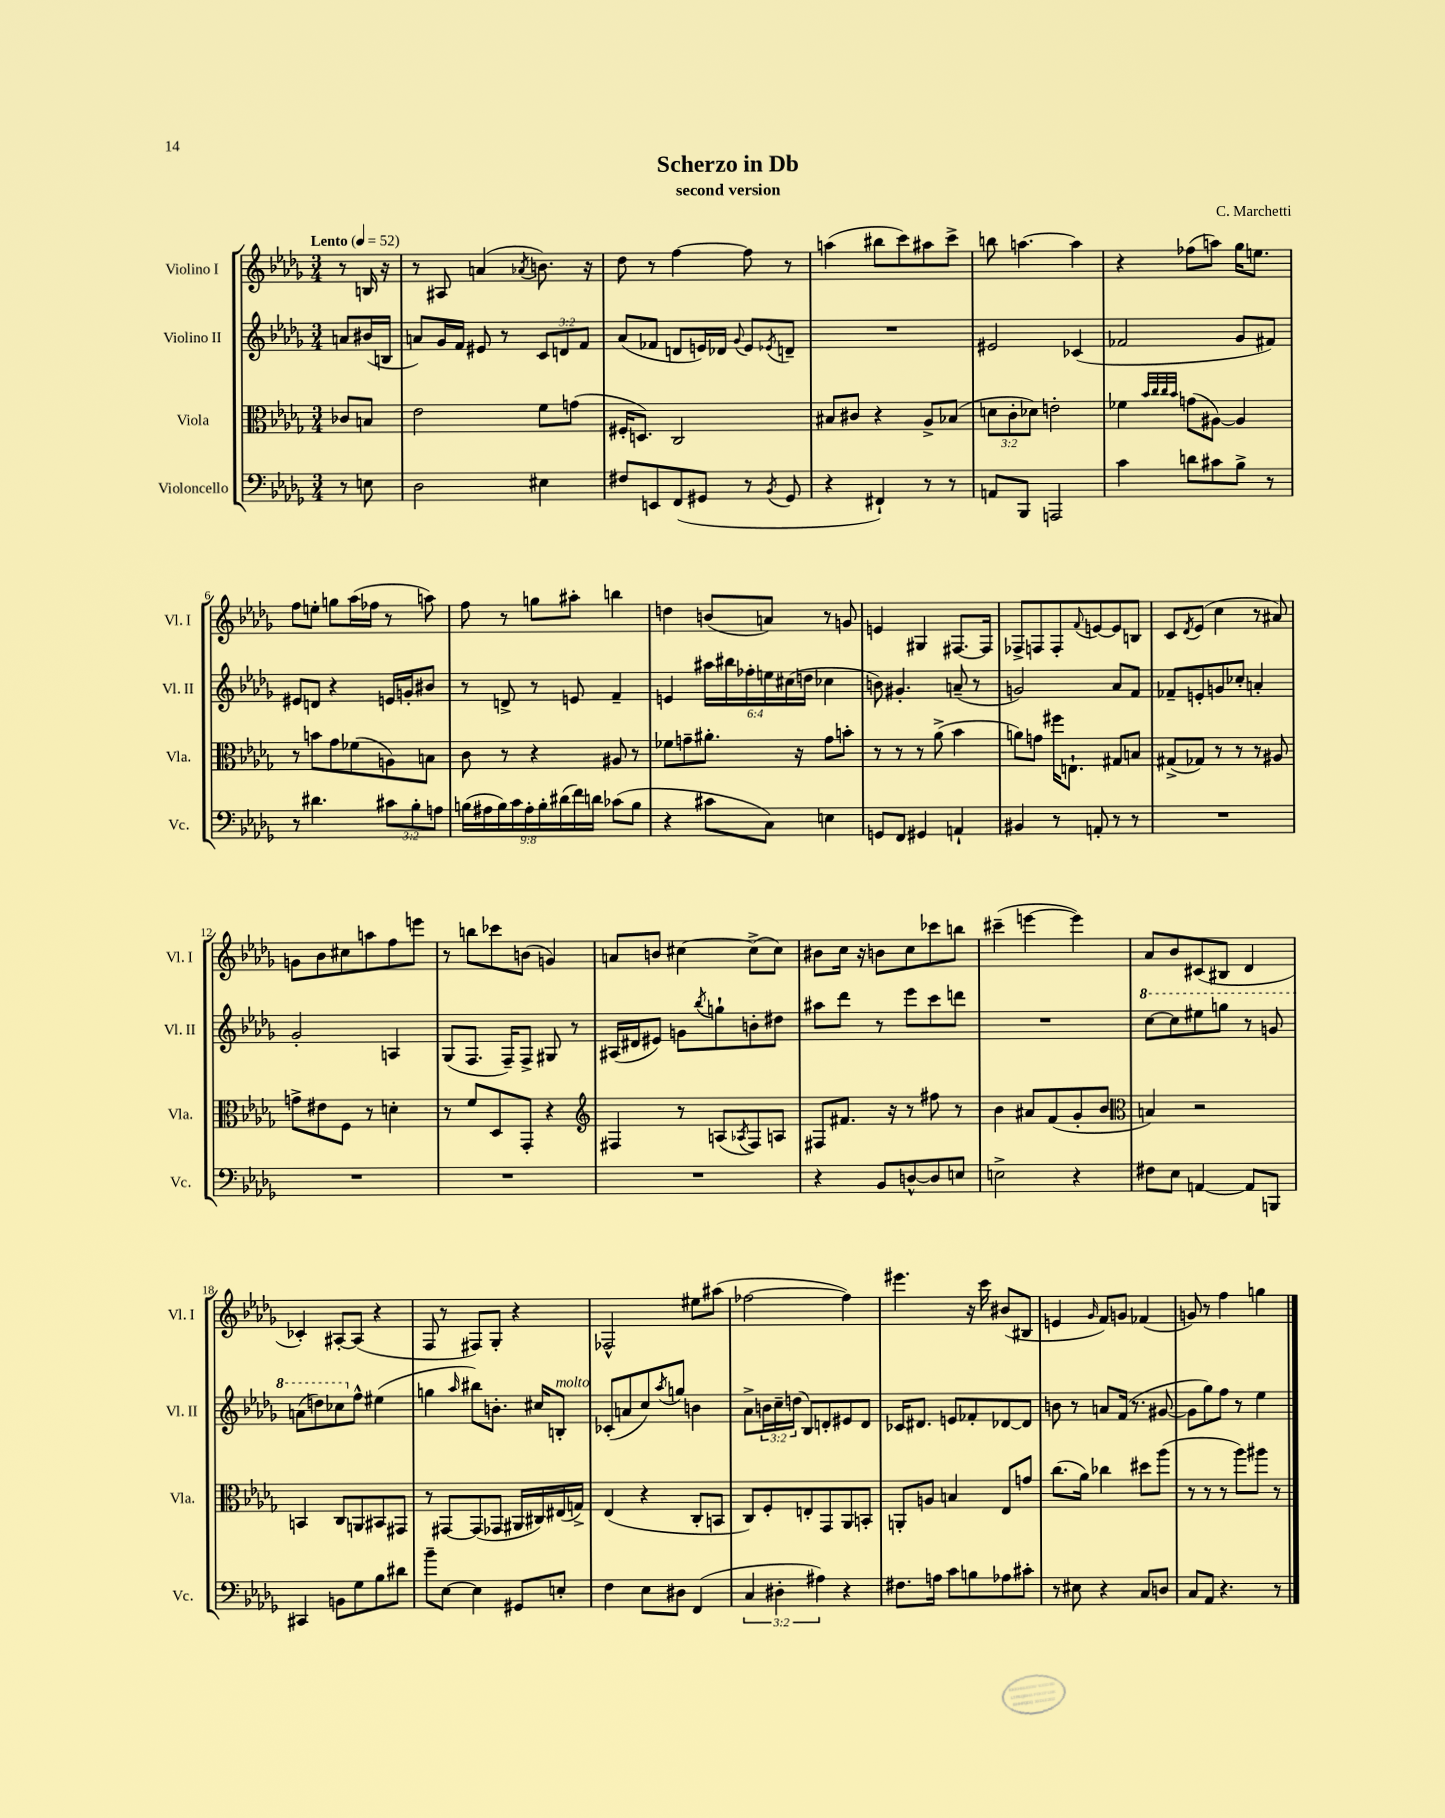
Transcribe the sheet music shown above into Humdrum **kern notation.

**kern	**kern	**kern	**kern
*part4	*part3	*part2	*part1
*staff4	*staff3	*staff2	*staff1
*I"Violoncello	*I"Viola	*I"Violino II	*I"Violino I
*I'Vc.	*I'Vla.	*I'Vl. II	*I'Vl. I
*clefF4	*clefC3	*clefG2	*clefG2
*k[b-e-a-d-g-]	*k[b-e-a-d-g-]	*k[b-e-a-d-g-]	*k[b-e-a-d-g-]
*M3/4	*M3/4	*M3/4	*M3/4
*MM52	*MM52	*MM52	*MM52
=	=	=	=
!	!	!	!LO:TX:a:B:t=Lento
8r	8c-X/L	8an/L	8r
8En\	8Bn/J	(16b#X/L	16Bn/
.	.	16Bn/JJ	16r
=1	=1	=1	=1
2D-\	2e-\	8an/L)	8r
.	.	16g-/L	8A#X/
.	.	16f/JJ	.
.	.	8e#X/	(4an/
.	.	8r	.
.	.	.	8qa-X/
4E#X\	8f\L	12c/L	8.bn\)
.	.	12dn/	.
.	(8gn\J	.	.
.	.	12f/J	.
.	.	.	16r
=2	=2	=2	=2
8F#X/L	16F#X'/KL	(8a-/L	8dd-\
.	8.Dn/J)	.	.
8EEn/	.	8f-X/J	8r
(8FF/	2C/	8dn/L	[4ff\
8GG#X/J	.	16en/L)	.
.	.	16d-X/JJ	.
.	.	8qqg-/	.
8r	.	8e/L	8ff\]
8qBB-/	.	8qe-X/	.
8GG#/	.	8dn~/J	8r
=3	=3	=3	=3
4r	8B#X/L	2.r	(4aan\
.	8c#X/J	.	.
4FF#X`/)	4r	.	8bb#X\L
.	.	.	8ccc\)
8r	8A-^/L	.	8aa#X\
8r	(8B-X/J	.	8ccc^\J
=4	=4	=4	=4
8AAn/L	12dn\L	2e#X/	8bbn\
.	12c'\	.	.
8BBB-/J	.	.	[4.aan\
.	12d-X\J)	.	.
2AAAn/	2en'\	.	.
.	.	(4c-X/	4aa\]
=5	=5	=5	=5
4c\	4f-X\	2f-X/	4r
.	32qqb-/LLL	.	.
.	32qqcc/	.	.
.	32qqcc/	.	.
.	32qqb-/JJJ	.	.
8dn\L	(8gn\L	.	(8ff-X\L
8c#X\	[8A#X\J)	.	8aan\J)
8B-^\J	4A#/]	8g-/L	16gg-\KL
.	.	.	8.een\J
8r	.	8f#X/J)	.
!!LO:LB:g=z
=6	=6	=6	=6
8r	8r	8e#X/L	8ff\L
4.d#X\	8bn\L	8dn/J	8een'\J
.	8g-\	4r	8ggn\L
.	(8f-X\	.	(16aa-\L
.	.	.	16ff-X\JJ
12c#X\L	8An\)	16en/LL	8r
.	.	16gn'/J	.
12B-'\	.	.	.
.	8Bn\J	8b#X/J	8aan\)
12An\J	.	.	.
=7	=7	=7	=7
(18Bn\LL	8c\	8r	8ff\
18A#X\	.	.	.
18B\)	.	.	.
.	8r	8dn^/	8r
18c\	.	.	.
18A#'\	.	.	.
.	4r	8r	8ggn\L
18B'\	.	.	.
(18d#X\	.	.	.
.	.	8en/	8aa#X'\J
18f\)	.	.	.
18dn\JJ	.	.	.
(8c-X\L	8A#X/	4f~/	4bbn\
8B\J	8r	.	.
=8	=8	=8	=8
4r	8f-X\L	4en/	4ddn\
.	8gn~\	.	.
8c#X\L	8.a#X'\J	24aa#X\LL	(8bn/L
.	.	24bb#X\	.
.	.	24ff-X'\	.
8C\J)	.	24een\	8an/J)
.	.	(24cc#X\	.
.	16r	.	.
.	.	24ddn\JJ	.
4En\	8g\L	4cc-X\	8r
.	8bn'\J	.	8gn/
=9	=9	=9	=9
8GGn/L	8r	8bn\)	4en/
8FF/J	8r	4.g#X'/	.
4GG#X/	8r	.	4G#X/
.	(8a-^\	.	.
4AAn`/	4b-\	(8an~/	[8.F#X/L
.	.	8r	.
.	.	.	16F#/Jk]
=10	=10	=10	=10
4BB#X/	8an\L)	2gn/)	8F-X^/L
.	8gn\J	.	8Fn/
8r	16ff#X\KL	.	8F'/
.	8.En`\J	.	.
.	.	.	8qqf/
8AAn'/	.	.	[8en/
8r	8G#X/L	8a-/L	8e/]
8r	8Bn/J	8f/J	8Bn/J
=11	=11	=11	=11
2.r	(8G#X^/L	8f-X~/L	8c/L
.	.	.	8qd-/
.	8G-X/J)	8en'/	(8e-/J
.	8r	8gn/	4cc\
.	8r	8cc-X'/J	.
.	8r	4an'/	8r
.	8A#X/	.	8a#X/)
!!LO:LB:g=z
=12	=12	=12	=12
2.r	8gn^\L	2g-'/	8gn\L
.	8e#X\	.	8b-\
.	8F\J	.	8cc#X\
.	8r	.	8aan\
.	4dn'\	4An/	8ff\
.	.	.	8eeen\J
=13	=13	=13	=13
2.r	8r	(8G-/L	8r
.	8f/L	8.F/J	8bbn\L
.	8D-/	.	8ccc-X\
.	.	16F~/KL)	.
.	8GG-'/J	8F^/J	(8bn\J
.	4r	8G#X/	4gn/)
.	.	8r	.
=14	=14	=14	=14
*	*clefG2	*	*
2.r	4F#X/	(16A#X/LL	8an/L
.	.	16d#X/J	.
.	.	8e#X/J)	8bn/J
.	8r	8gn\L	[4cc#X\
.	.	8qbb-/	.
.	(8An/L	8ggn`\	.
.	8qA-X/	.	.
.	8F#/)	8bn'\	(8cc#^\L]
.	8An/J	8dd#X\J	8cc#\J)
=15	=15	=15	=15
4r	8F#X/L	8aa#X\L	8b#X\L
.	8.f#X/J	8ddd-\J	16cc\Jk
.	.	.	16r
8BB-/L	.	8r	8bn\L
.	16r	.	.
[8Dn^^/	8r	8eee-\L	8cc\
8D/]	8ff#X\	8ccc\	8ccc-X\
8En/J	8r	8dddn\J	8bbn\J
=16	=16	=16	=16
2En^\	4b-\	2.r	(4ccc#X~\
.	8a#X/L	.	[4eeen\
.	(8f/	.	.
4r	8g-'/	.	4eee\])
.	8b-/J	.	.
=17	=17	=17	=17
*	*clefC3	*	*
*	*	*8va	*
8F#X\L	4Bn/)	[8ccc\L	8a-/L
8E-\J	.	8ccc\]	8b-/
[4AAn/	2r	8eee#X\	(8c#X/
.	.	8gggn\J	8B#X/J
8AA/L]	.	8r	4d-/
8BBBn/J	.	8ggn/	.
!!LO:LB:g=z
=18	=18	=18	=18
4CC#X/	4BBn/	(8aan\L	4c-X'/)
.	.	8dddn\)	.
8BBn\L	8C/L	8ccc-X\	[8A#X'/L
*	*	*X8va	*
8G-\	8AAn/	8ff^^\J	(8A#/J]
8B-\	8BB#X/	(4ee#X\	4r
8d#X\J	8GG#X/J	.	.
=19	=19	=19	=19
8b-~\L	8r	4ggn\	8F/
[8E-\J	[8GG#X/L	.	8r
.	.	16qqaa-/	.
4E-\]	(8GG#/]	8bb#X\L)	8F#X/L)
.	8GG-X/J	8.bn'\J	8G-'/J
8GG#X/L	16AA#X/LL	.	4r
.	16C#X/)	16cc#X/KL	.
!	!	!LO:TX:a:i:t=molto	!
8En'/J	(16E#X/	8Bn'/J	.
.	16Gn^/JJ)	.	.
=20	=20	=20	=20
4F\	(4E-/	(8c-X'/L	2F-X^^/
.	.	8an/	.
8E-\L	4r	8cc/)	.
.	.	8qaa-/	.
8D#X\J	.	8ggn/J	.
(4FF/	8C'/L	4bn\	8ee#X\L
.	8BBn/J	.	(8aa#X\J
=21	=21	=21	=21
6C/	8C/L)	8a-^\L	[2ff-X\
.	8F'/	24bn\L	.
6D#X'\	.	24cc~\	.
.	.	(24ddn\JJ	.
.	8En'/	8B-/L)	.
6A#X\)	.	.	.
.	8GG-/	8dn'/	.
4r	8AA-/	8e#X/	4ff-\])
.	8BBn'/J	8d/J	.
=22	=22	=22	=22
8.F#X\L	8AAn'/L	16c-X/KL	4.eee#X\
.	.	8.d#X/J	.
.	8An/J	.	.
16An\Jk	.	.	.
8c\L	4Bn/	8en/L	.
8Bn\	.	8f-X'/	16r
.	.	.	16ccc\
8A-X\	8E-/L	[8d-X/	(8b#X/L
8c#X'\J	8gn/J	8d-/J]	8B#X/J
=23	=23	=23	=23
8r	(8.cc\L	8bn\	4en/
8E#X\	.	8r	.
.	16a-\Jk)	.	.
.	.	.	16qqg-/
4r	4cc-X\	8an/L	8f/L)
.	.	(16f/Jk	8gn/J
.	.	8.r	.
8C/L	8dd#X\L	.	(4f-X/
8Dn/J	(8aa-\J	[8g#X/	.
=24	=24	=24	=24
8C/L	8r	8g#\L]	8gn/)
8AA-/J	8r	8gg-\)	8r
4.r	8r	8ff\J	4ff\
.	8aa-\L)	8r	.
.	8aa#X\J	4ee-\	4ggn\
8r	8r	.	.
==	==	==	==
*-	*-	*-	*-
